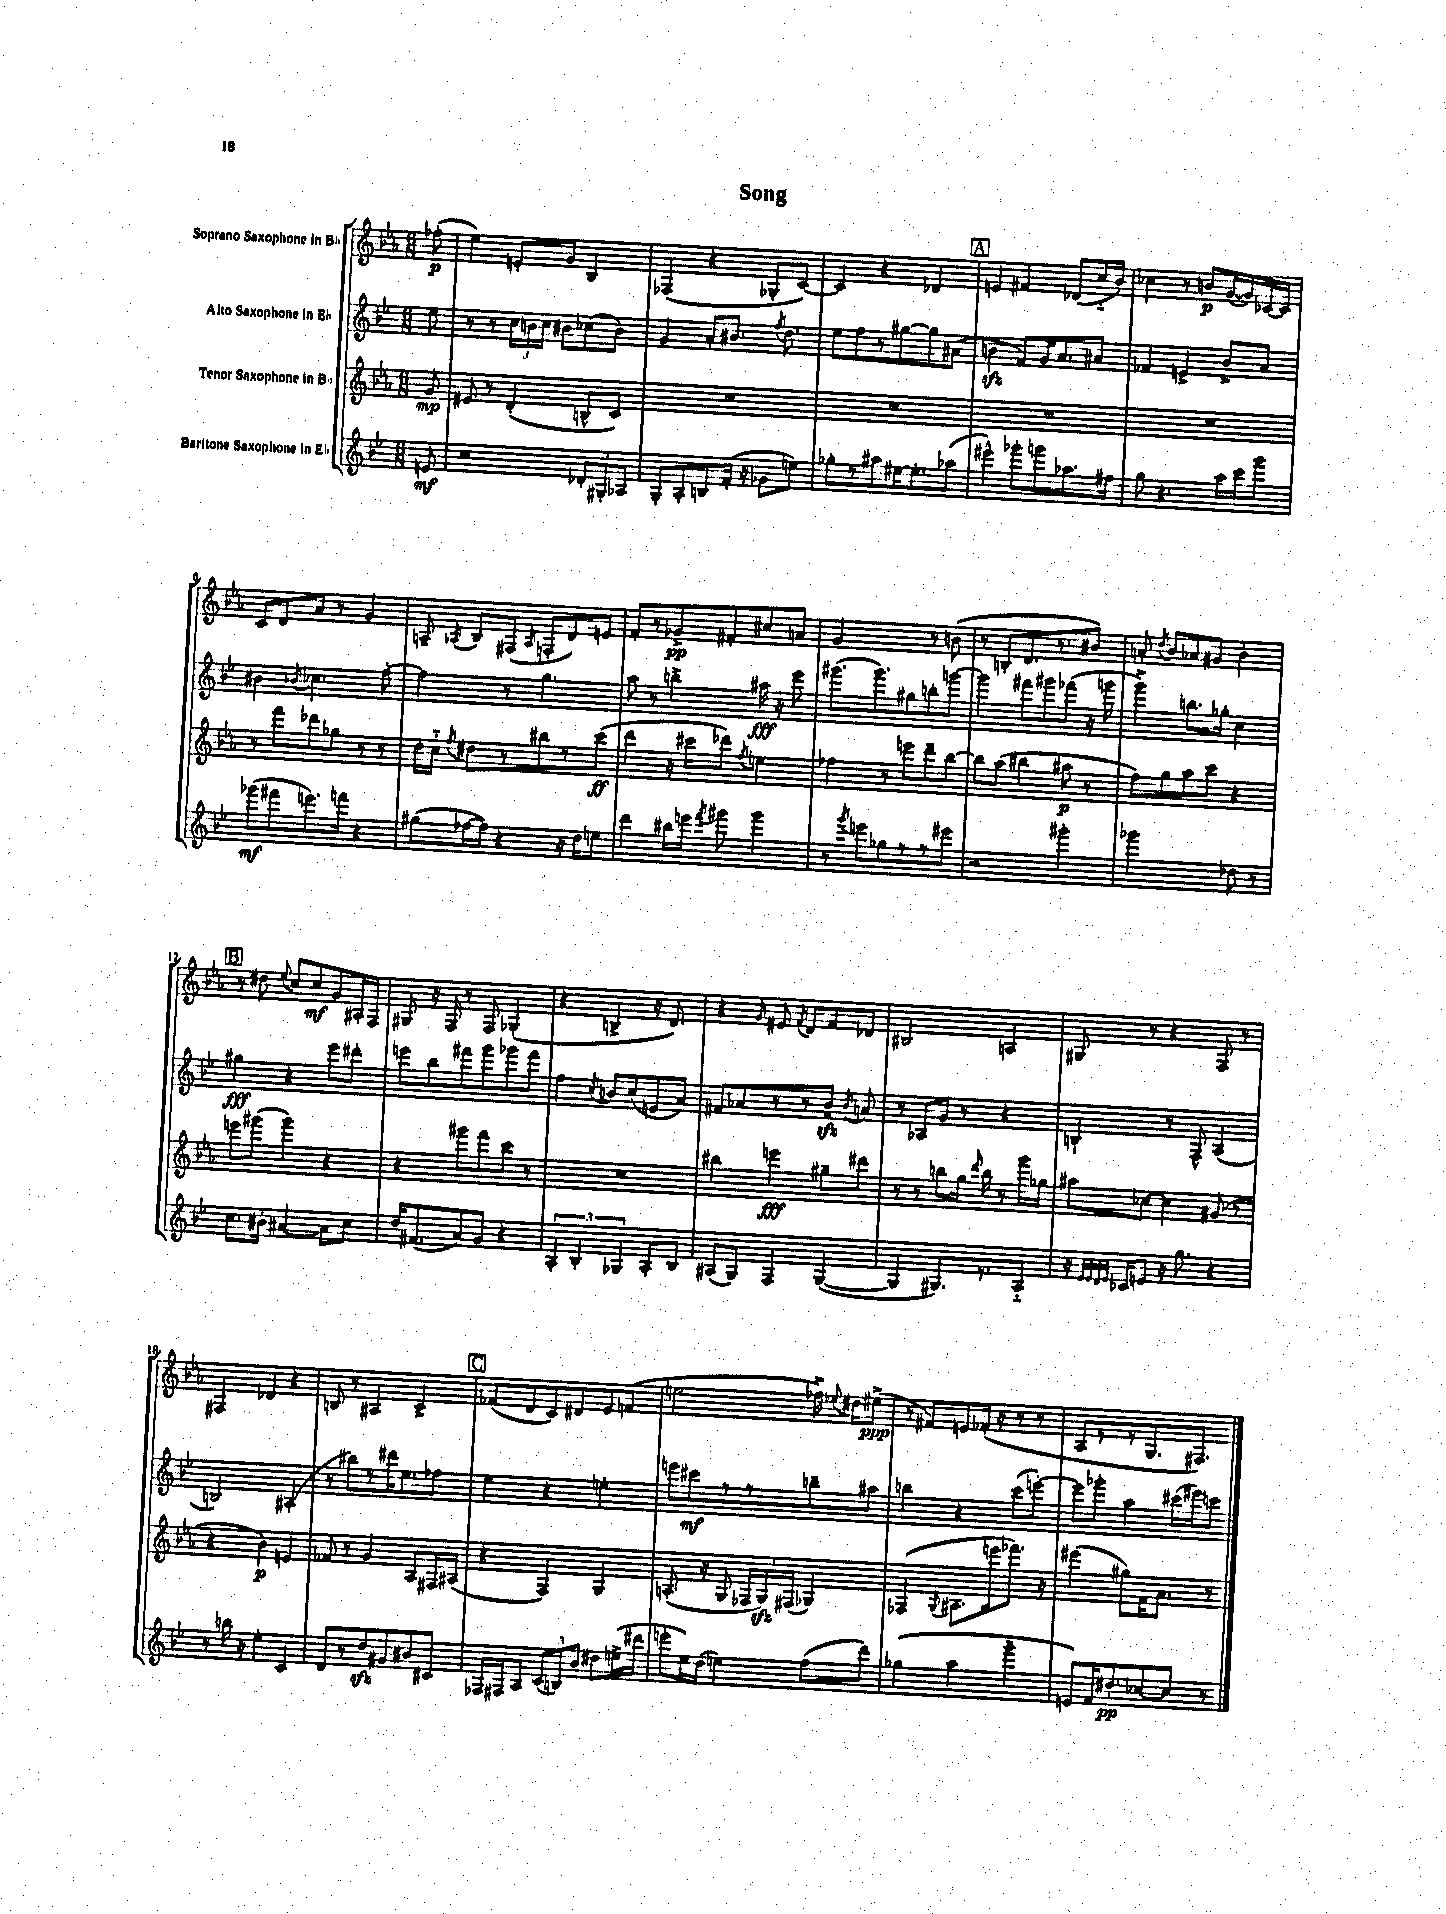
\header { title = "Song" }
<<
\new StaffGroup <<
\new Staff = "s0" \with { instrumentName = "Soprano Saxophone in Bb" } {
    \clef treble \key ees \major \numericTimeSignature \time 6/8 \partial 8
    \autoBeamOff fes''8-.\p( |
    ees''4) e'8[-. g'8] bes4 |
    fes4( r4 ges8[-. c'8]~) |
    c'4 r4 des'4 |
    \mark \markup { \box "A" } e'4 fis'4 des'8[( c''16-_ bes'16]) |
    ces''4 r8 b'8[\p g'16~( g'16) ces'16~ ces'16] |
    c'8[ d'8 aes'8] r8 g'4 |
    a8-- \acciaccatura { aes8 } bes8[ fis8]( \grace { aes16 } f8[-. d'8) e'8] |
    f'8[-. r8 ges'8->\pp fis'8-. cis''8 a'8] |
    g'2 r8 b'8( |
    r8 b8[-. d'8. r8. bis'8]) |
    a'8-. \acciaccatura { d''8 } bes'8[ aes'8 gis'8] bes'4-. |
    \mark \markup { \box "B" } r8 dis''8 \appoggiatura { ees''8 } c''8[ c''8\mf g'8 ais16-. f16] |
    gis8 r16 f16 r8 f8 ges4-.( |
    r4 b4-> r16 d'8.) |
    r4 \grace { g'16 } eis'8 \acciaccatura { f'8 } d'8[ f'8 des'8] |
    bis2 a4 |
    gis8 r8 r4 f8 r8 |
    fis4 des'4 r4 |
    b8 r8 ais4 c'4-> |
    \mark \markup { \box "C" } fes'8[( d'8 c'8) dis'8 ees'8 f'8]( |
    e''2 fes''16->) \appoggiatura { ees''8 } dis''16[ eis''8]->\ppp( |
    r8 fis'8[) e'8 fes'16]-.( r16 r8 r8 |
    aes8[ r8 r8 g8. fis8.]) \bar "|." |
}
\new Staff = "s1" \with { instrumentName = "Alto Saxophone in Eb" } {
    \clef treble \key bes \major \numericTimeSignature \time 6/8 \partial 8
    \autoBeamOff ees''8 |
    r8 r8 \tuplet 3/2 { c''16[ b'16 c''16] } bis'8[ ces''8( bis'8]) |
    g'4 a'8[-. bis'8.] \acciaccatura { f''8 } d''8. |
    ees''8[ f''8 r8 gis''8~ gis''8 ais'8]( |
    \mark \markup { \box "A" } b'4\sfz f'8[) g'16 a'8. ais'8] |
    fes'4 e'4-> bes'8[-> a'8] |
    bis'4 \acciaccatura { bes'8 } ces''4. f''8~-. |
    f''4 r8 g''4. |
    a''8 r8 b''4-> ais''16\fff r16 ees'''8 |
    gis'''8.[( gis'''8.) gis''8 b''8-. g'''8]~ |
    g'''4 fis'''8[ gis'''8 fes'''8]( r16 g'''16 |
    g'''4->) b''8.[ ges''16]-. c''4 |
    \mark \markup { \box "B" } gis''4\fff r4 ees'''8[ dis'''8]-. |
    e'''8[ bes''8 fis'''8 g'''8 ges'''8 fis'''8] |
    f''4 \acciaccatura { c''8 } b'8[ c''8( e'8 a'8]) |
    fis'8[ aes'8 r8 r8 bes'8]--\sfz \acciaccatura { bes'8 } a'8 |
    r8 aes8[ g'8] r8 r4 |
    b4-! r8 f8-^ a4( |
    b2) ais4-.( |
    r8 bis''8[) r8 dis'''16 ees''8. fes''8] |
    \mark \markup { \box "C" } ees''4 r4 e''4-. |
    e'''8[ cis'''8\mf r8 r8 b''8-- ais''8] |
    b''4 r4 c'''8[( e'''8]~-.) |
    e'''8[ ges'''8]-. a''4 cis'''16[( eis'''16) c'''8] \bar "|." |
}
\new Staff = "s2" \with { instrumentName = "Tenor Saxophone in Bb" } {
    \clef treble \key ees \major \numericTimeSignature \time 6/8 \partial 8
    \autoBeamOff g'8\mp |
    eis'8 r8 d'4-.( b8[-^ c'8]) |
    R2. |
    R2. |
    \mark \markup { \box "A" } R2. |
    R2. |
    r8 f'''8[ des'''8 ges''8] r8 r8 |
    d''16[ c''16]-_ \acciaccatura { f''8 } dis''8[ r8 bis''8 r8 c'''8]\ff( |
    d'''4 r16 cis'''16[ des'''8]) \acciaccatura { f''8 } e''4 |
    fes''4 r8 e'''8[ d'''8-- bes''8]~ |
    bes''8[ aes''8]( bis''4 ais''8\p r8 |
    f''8[) g''8 aes''8 c'''8] r4 |
    \mark \markup { \box "B" } e'''8[ gis'''8]( gis'''4) r4 |
    r4 gis'''8[ f'''8 c'''8] r8 |
    R2. |
    bis''4 e'''4\fff gis''8[-- dis'''8] |
    r8 r8 b''8[ g''16] \grace { d'''16 } b''16 r8 g'''16[ ges''16] |
    ais''8[ ces''8]~ ces''4 gis'8( r8 |
    r4 bes'4\p) e'4 |
    fes'8 r8 g'4 aes8[ fis16 ais16]( |
    \mark \markup { \box "C" } r4 f4) g4 |
    a8.-.( r16 g8 \tuplet 3/2 { fes16[ g16\sfz) fis16]( } ges4) |
    fes4( \appoggiatura { g8 } ais8.[ e'''16 fes'''8.]) r16 |
    eis'''4( gis''8[) f'16 aes'8.] r8 \bar "|." |
}
\new Staff = "s3" \with { instrumentName = "Baritone Saxophone in Eb" } {
    \clef treble \key bes \major \numericTimeSignature \time 6/8 \partial 8
    \autoBeamOff e'8\mf |
    r2 \tuplet 3/2 { des'8[-. gis8-. aes8] } |
    g8[-. a8-. b8 f'16]-.( r16 ges'8[ e''8]) |
    ges''8[-. r8 ais''8 eis''16~ eis''8.-. aes''8]( |
    \mark \markup { \box "A" } eis'''4-^) ges'''8[-. g'''8 aes''8. fis''16] |
    g''8 r4. a''16[ c'''16 g'''8] |
    ges'''8[\mf( fis'''8 e'''8.) f'''16] r4 |
    gis''8[( fes''16~ fes''16]) r4 r16 d''16[ e''8] |
    d'''4 bis''16[ e'''16] \acciaccatura { f'''8 } gis'''8 gis'''4 |
    r8 \acciaccatura { g'''8 } e'''8[ ges''8 r8 r8 eis'''8] |
    r2 gis'''4-. |
    ges'''2 des''8 r8 |
    \mark \markup { \box "B" } c''8.[ bis'16]-. ais'4~ ais'8[ c''8] |
    d''16[ fis'8.( a'8) g'8] r4 |
    \tuplet 3/2 { a4-. bes4-. ges4 } a8[-. bes8] |
    ais8[( g8]) f4 g4~( |
    g4 gis8.[) r8. a8]-_ |
    r16 \grace { ees'32[ ees'32 d'32 ees'32] } ces'16[ e'8] r16 g''8. r4 |
    r8 b''16 r16 ees''4-. c'4 |
    d'8[ r8 d''8\sfz gis'8 bis'8 cis'8] |
    \mark \markup { \box "C" } fes16[ fis16 a8] \tuplet 3/2 { c'8[( b8) bes'8] } dis''8[ e''16->( dis'''16] |
    e'''8[-. ees''16) d''16]( e''4) f''8[( d'''8]) |
    ges''4( a''4 g'''4-- |
    e'8[) f'16 dis''8.-.\pp ces''8~ ces''8] r8 \bar "|." |
}
>>
>>
